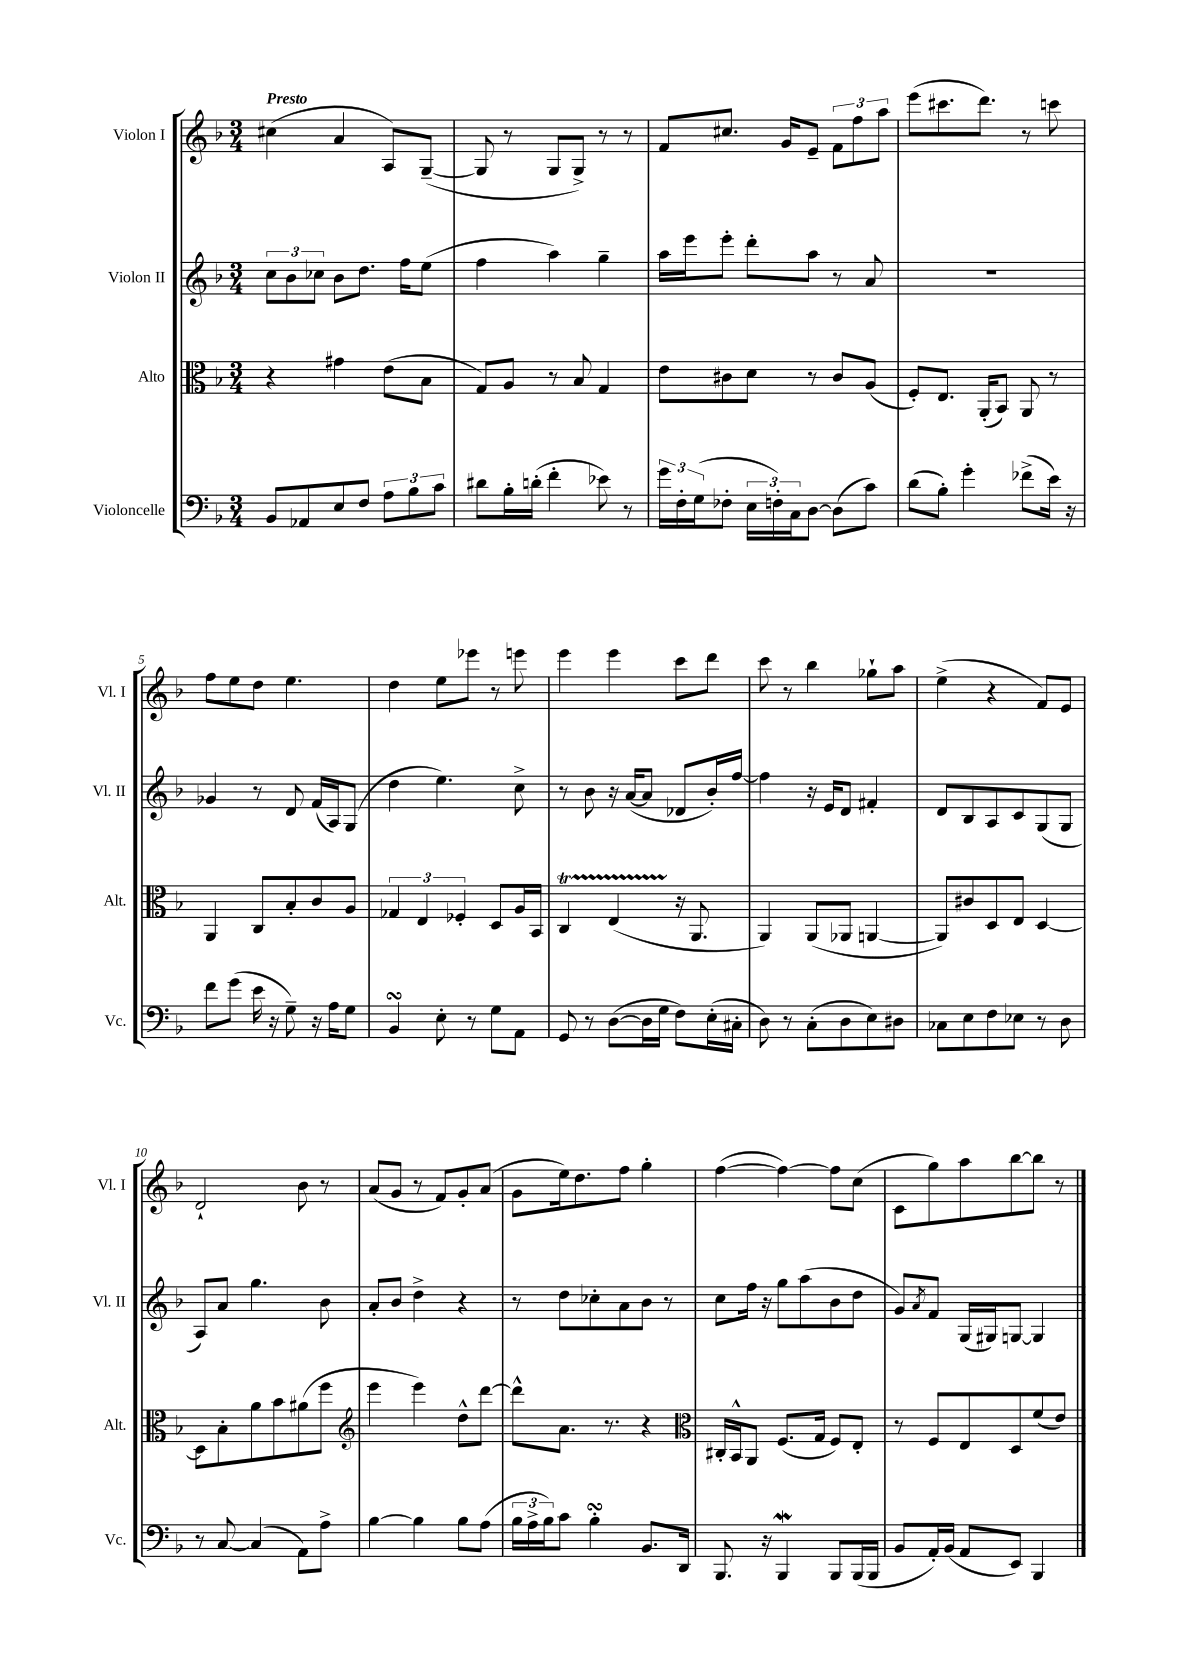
<<
\new StaffGroup <<
\new Staff = "s0" \with { instrumentName = "Violon I" shortInstrumentName = "Vl. I" } {
    \clef treble \key f \major \numericTimeSignature \time 3/4 \tempo "Presto"
    cis''4( a'4 a8) g8~--( |
    g8 r8 g8 g8->) r8 r8 |
    f'8 cis''8. g'16 e'8-- \tuplet 3/2 { f'8 f''8 a''8 } |
    e'''8( cis'''8. d'''8.) r8 c'''8 |
    f''8 e''8 d''8 e''4. |
    d''4 e''8 ees'''8 r8 e'''8 |
    e'''4 e'''4 c'''8 d'''8 |
    c'''8 r8 bes''4 ges''8-! a''8 |
    e''4->( r4 f'8) e'8 |
    d'2-! bes'8 r8 |
    a'8( g'8 r8 f'8) g'8-. a'8( |
    g'8 e''16) d''8. f''8 g''4-. |
    f''4~( f''4~) f''8 c''8( |
    c'8 g''8) a''8 bes''8~ bes''8 r8 \bar "|." |
}
\new Staff = "s1" \with { instrumentName = "Violon II" shortInstrumentName = "Vl. II" } {
    \clef treble \key f \major \numericTimeSignature \time 3/4
    \tuplet 3/2 { c''8 bes'8 ces''8 } bes'8 d''8. f''16 e''8( |
    f''4 a''4) g''4-- |
    a''16 e'''16 e'''8-. d'''8-. a''8 r8 a'8 |
    R2. |
    ges'4 r8 d'8 f'16( a16) g8( |
    d''4 e''4.) c''8-> |
    r8 bes'8 r16 a'16~( a'8 des'8 bes'16-.) f''16~ |
    f''4 r16 e'16 d'8 fis'4-. |
    d'8 bes8 a8 c'8 g8( g8 |
    a8) a'8 g''4. bes'8 |
    a'8-. bes'8 d''4-> r4 |
    r8 d''8 ces''8-. a'8 bes'8 r8 |
    c''8 f''16 r16 g''8 a''8( bes'8 d''8 |
    g'8) \acciaccatura { a'8 } f'8 g16( gis16) g8~ g4 \bar "|." |
}
\new Staff = "s2" \with { instrumentName = "Alto" shortInstrumentName = "Alt." } {
    \clef alto \key f \major \numericTimeSignature \time 3/4
    r4 gis'4 e'8( bes8 |
    g8) a8 r8 bes8 g4 |
    e'8 cis'8 d'8 r8 cis'8 a8( |
    f8-.) e8. a,16-.( bes,8) a,8 r8 |
    a,4 c8 bes8-. c'8 a8 |
    \tuplet 3/2 { ges4 e4 fes4-. } d8 a16 bes,16 |
    c4\startTrillSpan e4( r16\stopTrillSpan a,8. |
    a,4) a,8( aes,8 a,4~ |
    a,8) cis'8 d8 e8 d4~ |
    d8 bes8-. a'8 bes'8 ais'8( f''8 |
    \clef treble e'''4 e'''4) d''8-^ d'''8~ |
    d'''8-^ a'8. r8. r4 |
    \clef alto cis16-. bes,16-^ a,8 f8.( g16 f8) e8-. |
    r8 f8 e8 d8 f'8( e'8) \bar "|." |
}
\new Staff = "s3" \with { instrumentName = "Violoncelle" shortInstrumentName = "Vc." } {
    \clef bass \key f \major \numericTimeSignature \time 3/4
    bes,8 aes,8 e8 f8 \tuplet 3/2 { a8 bes8 c'8 } |
    dis'8 bes16-. d'16-.( f'4-. ees'8) r8 |
    \tuplet 3/2 { g'16 f16-. g16( } fes8-. \tuplet 3/2 { e16 f16-.) c16 } d8~ d8( c'8) |
    d'8( bes8-.) g'4-. fes'8->( e'16) r16 |
    f'8 g'8( e'16 r16 g8--) r16 a16 g8 |
    bes,4\turn e8-. r8 g8 a,8 |
    g,8 r8 d8~( d16 g16 f8) e16-.( cis16-. |
    d8) r8 c8-.( d8 e8) dis8 |
    ces8 e8 f8 ees8 r8 d8 |
    r8 c8~ c4( a,8) a8-> |
    bes4~ bes4 bes8 a8( |
    \tuplet 3/2 { bes16 a16-> bes16) } c'8 bes4-.\turn bes,8. d,16 |
    bes,,8. r16 bes,,4\mordent bes,,8 bes,,16( bes,,16 |
    bes,8 a,16-.) bes,16( a,8 e,8) bes,,4 \bar "|." |
}
>>
>>
